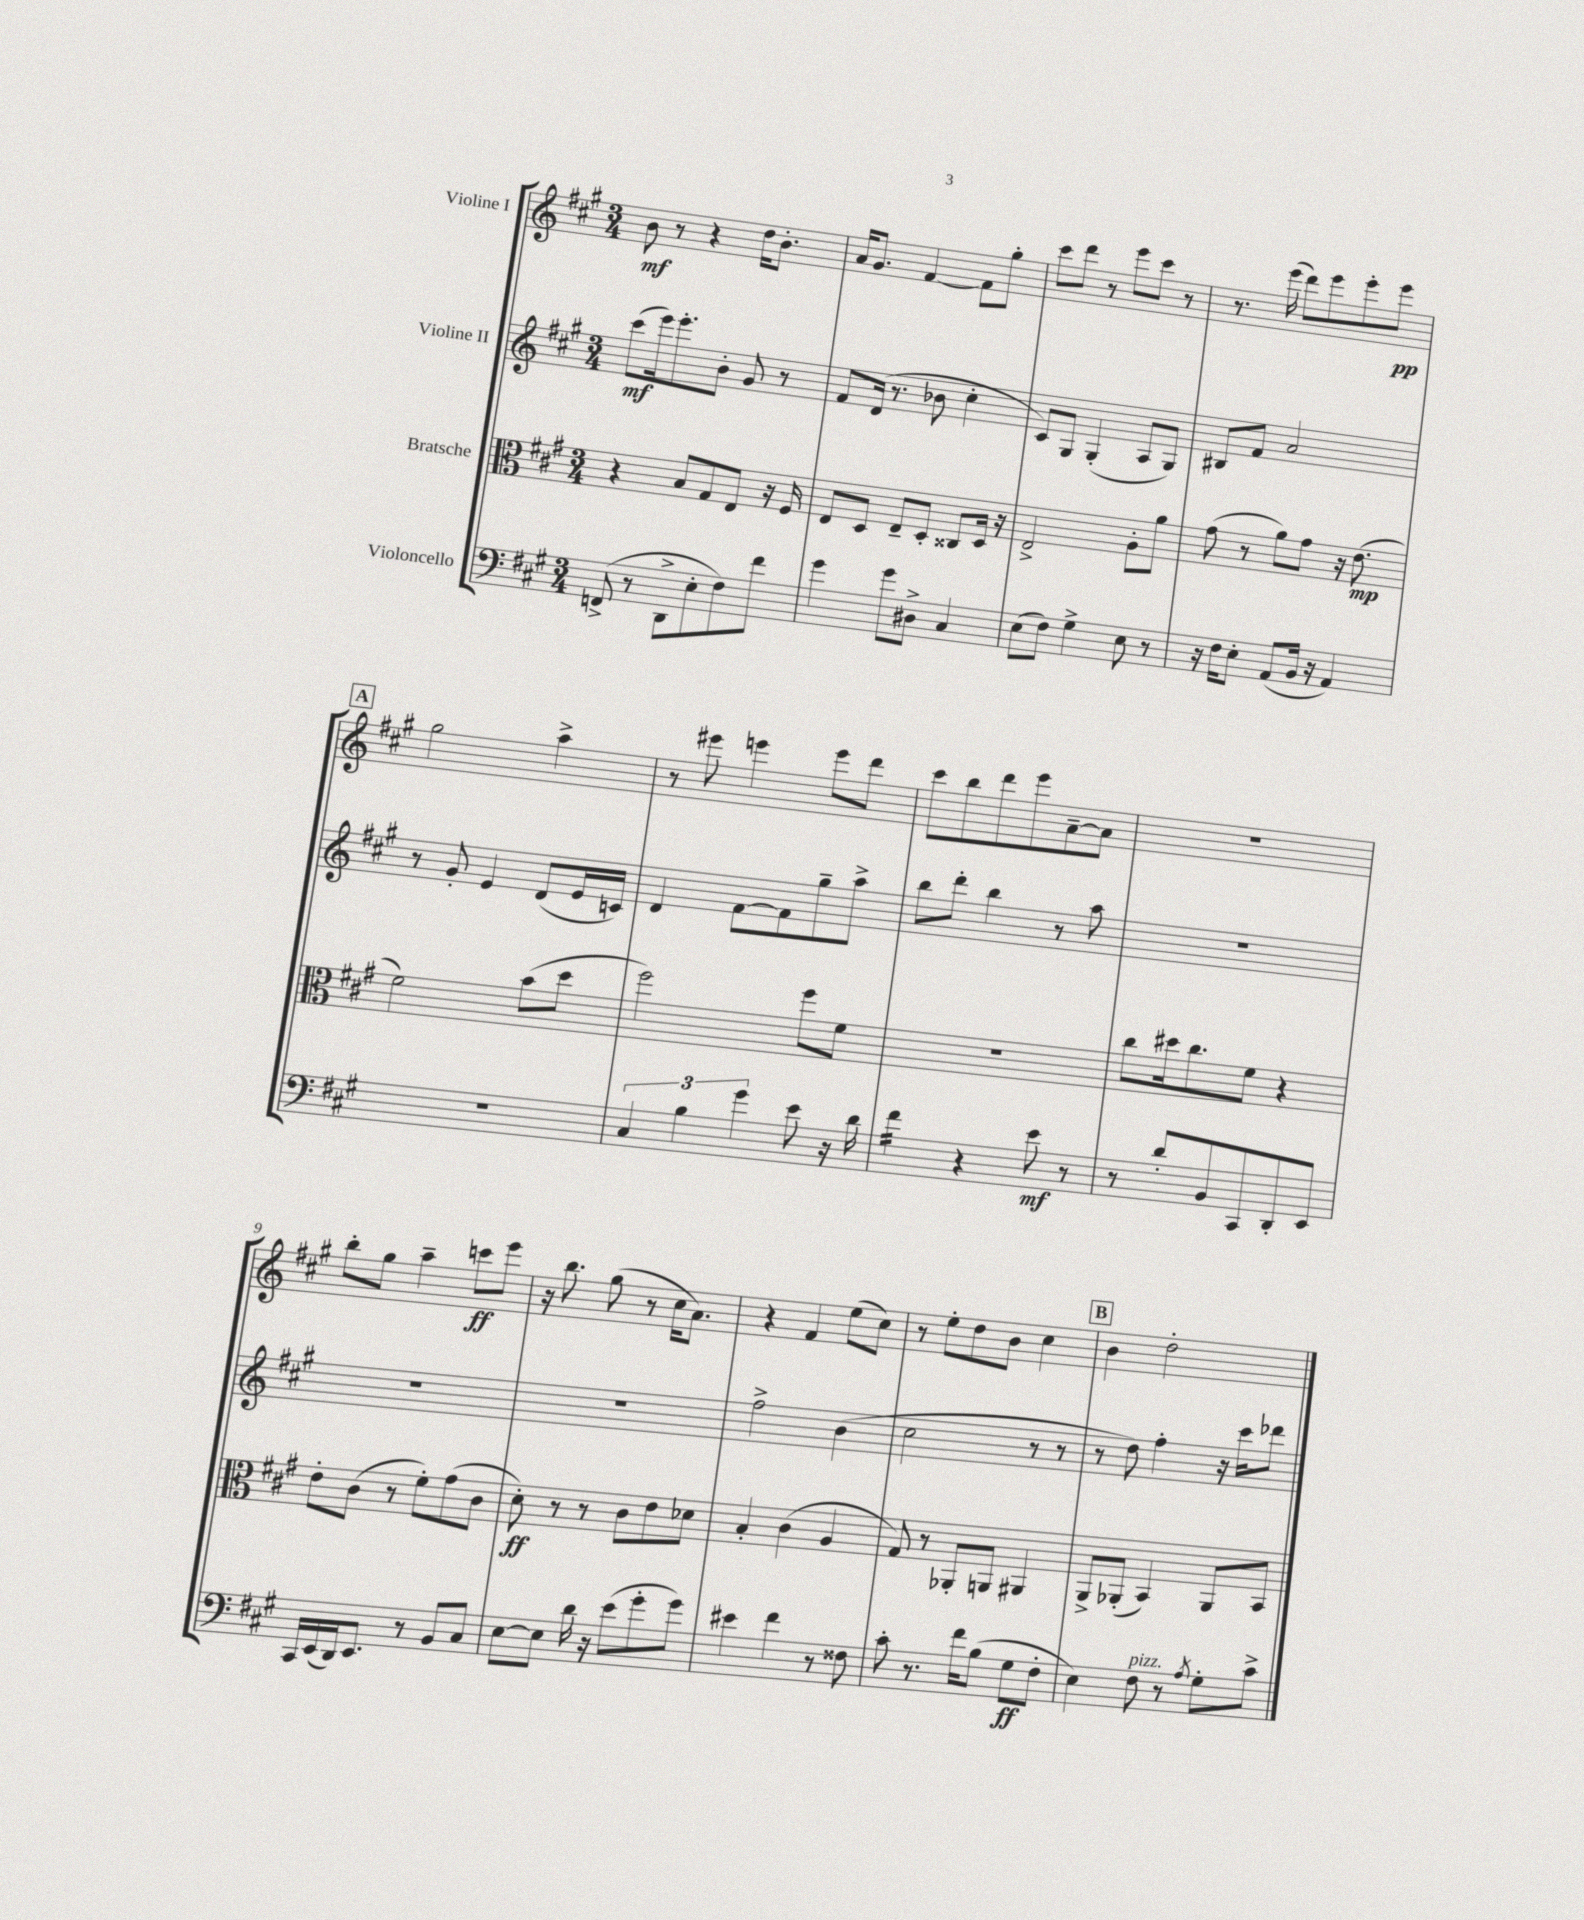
<<
\new StaffGroup <<
\new Staff = "s0" \with { instrumentName = "Violine I" } {
    \clef treble \key a \major \numericTimeSignature \time 3/4
    b'8\mf r8 r4 d''16 b'8.-. |
    a'16 gis'8. fis'4~ fis'8 gis''8-. |
    cis'''8 d'''8 r8 e'''8 cis'''8 r8 |
    r8. e'''16( d'''8) e'''8 e'''8-. e'''8\pp |
    \mark \markup { \box "A" } gis''2 a''4-> |
    r8 eis'''8 e'''4 e'''8 d'''8 |
    cis'''8 b''8 d'''8 e'''8 a'8~-- a'8 |
    R2. |
    b''8-. gis''8 a''4-- c'''8\ff e'''8 |
    r16 b''8. gis''8( r8 cis''16 a'8.) |
    r4 fis'4 e''8( cis''8) |
    r8 e''8-. d''8 b'8 cis''4 |
    \mark \markup { \box "B" } b'4 d''2-. \bar "|." |
}
\new Staff = "s1" \with { instrumentName = "Violine II" } {
    \clef treble \key a \major \numericTimeSignature \time 3/4
    cis'''8\mf( e'''16) e'''8.-. b'8-. gis'8 r8 |
    fis'8 d'16( r8. bes'8 cis''4-. |
    cis'8) gis8 gis4-.( a8 gis8) |
    bis8 fis'8 a'2 |
    \mark \markup { \box "A" } r8 gis'8-. e'4 d'8( e'16 c'16) |
    d'4 fis'8~ fis'8 gis''8-- a''8-> |
    b''8 d'''8-. b''4 r8 a''8 |
    R2. |
    R2. |
    R2. |
    fis''2-> b'4( |
    cis''2 r8 r8 |
    \mark \markup { \box "B" } r8 d''8) fis''4-. r16 cis'''16 des'''8 \bar "|." |
}
\new Staff = "s2" \with { instrumentName = "Bratsche" } {
    \clef alto \key a \major \numericTimeSignature \time 3/4
    r4 b8 gis8 e8 r16 fis16 |
    e8 d8 e8-- d8-. cisis8 d16 r16 |
    e2-> a8-. a'8 |
    gis'8( r8 a'8) gis'8 r16 e'8.\mp( |
    \mark \markup { \box "A" } fis'2) b'8( d''8 |
    fis''2) fis''8 fis'8 |
    R2. |
    cis''8 dis''16 cis''8. fis'8 r4 |
    e'8-. cis'8( r8 fis'8-.) gis'8( cis'8 |
    d'8-.\ff) r8 r8 cis'8 e'8 des'8 |
    b4-. cis'4( a4 |
    gis8) r8 aes,8-. a,8 ais,4 |
    \mark \markup { \box "B" } a,8-> aes,8-.( b,4) aes,8 b,8 \bar "|." |
}
\new Staff = "s3" \with { instrumentName = "Violoncello" } {
    \clef bass \key a \major \numericTimeSignature \time 3/4
    f,8->( r8 d,8-> e8-. fis8) fis'8 |
    gis'4 gis'8 dis8-> cis4 |
    e8( fis8) gis4-> e8 r8 |
    r16 fis16 e8-. a,8( b,16 r16 a,4) |
    \mark \markup { \box "A" } R2. |
    \tuplet 3/2 { cis4 b4 gis'4 } e'8 r16 d'16 |
    fis'4:16 r4 e'8\mf r8 |
    r8 d'8-. b,8 cis,8 d,8-. e,8 |
    cis,16 e,16( d,16) e,8. r8 b,8 cis8 |
    e8~ e8 d'16 r16 e'8( gis'8-. gis'8) |
    eis'4 fis'4 r8 fisis8 |
    cis'8-. r8. fis'16 b8( gis8\ff fis8-. |
    \mark \markup { \box "B" } e4) fis8^\markup { \italic "pizz." } r8 \acciaccatura { a8 } gis8-. cis'8-> \bar "|." |
}
>>
>>
